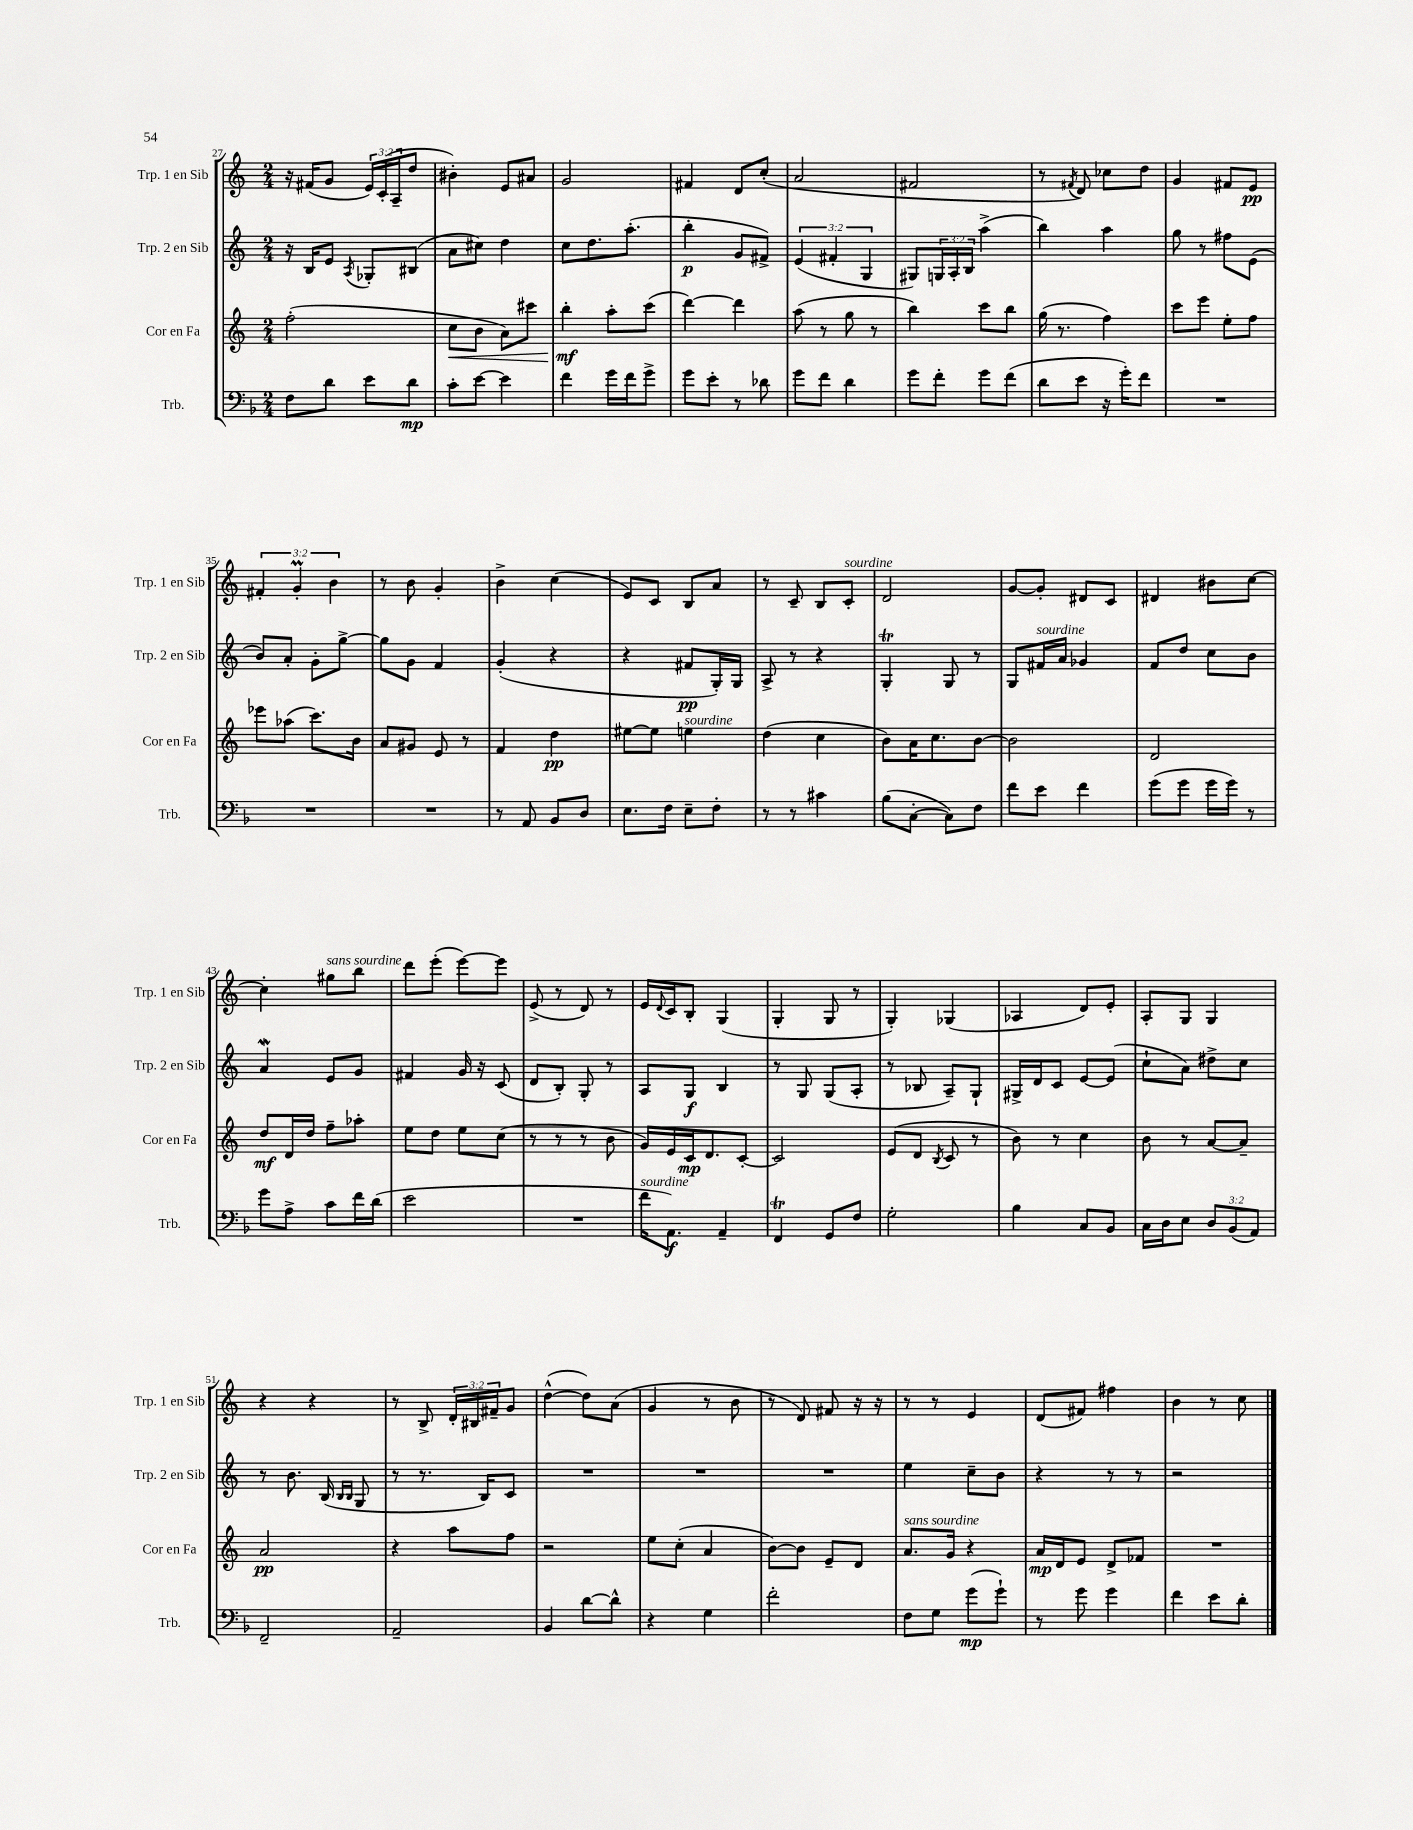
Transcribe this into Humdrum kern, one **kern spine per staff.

**kern	**kern	**kern	**kern
*staff4	*staff3	*staff2	*staff1
*clefF4	*clefG2	*clefG2	*clefG2
*k[b-]	*k[]	*k[]	*k[]
*M2/4	*M2/4	*M2/4	*M2/4
8F	(2ff'	16r	16r
.	.	16B	(16f#
8d	.	8e	8g
.	.	8qA	.
8e	.	8G-'	24e)
.	.	.	(24c'
.	.	.	24A~
8d	.	(8B#	8dd
=	=	=	=
8c'	8cc	8a	4b#')
[8e	8b	8cc#)	.
4e]	8a)	4dd	8e
.	8ccc#	.	8a#
=	=	=	=
4f	4bb'	8cc	2g
.	.	8.dd	.
16g	8aa'	.	.
16f	.	(8.aa'	.
8g^	(8ccc	.	.
=	=	=	=
8g	[4ddd)	4bb'	4f#
8e'	.	.	.
8r	4ddd]	8g	8d
8d-	.	8f#^)	(8cc'
=	=	=	=
8g	(8aa	(6e	2a
8f	8r	.	.
.	.	6f#'	.
4d	8gg	.	.
.	.	6G	.
.	8r	.	.
=	=	=	=
8g	4bb)	8G#)	2f#
8f'	.	24G	.
.	.	24A'	.
.	.	24B	.
8g	8ccc	(4aa^	.
(8f	8bb	.	.
=	=	=	=
8d	(16gg	4bb)	8r
.	8.r	.	.
.	.	.	8qf#
8e	.	.	8d)
16r	4ff)	4aa	8cc-
16g')	.	.	.
8f	.	.	8dd
=	=	=	=
2r	8ccc	8gg	4g
.	8eee	8r	.
.	8ee'	8ff#	8f#
.	8ff	(8e	8e
=	=	=	=
2r	8eee-	8b)	6f#'
.	(8aa-	8a'	.
.	.	.	6g'
.	8.ccc)	8g'	.
.	.	.	6b
.	.	[8gg^	.
.	16b	.	.
=	=	=	=
2r	8a	8gg]	8r
.	8g#	8g	8b
.	8e	4f	4g'
.	8r	.	.
=	=	=	=
8r	4f	(4g'	4b^
8AA	.	.	.
8BB-	4dd	4r	(4cc
8D	.	.	.
=	=	=	=
8.E	[8ee#	4r	8e)
.	8ee#]	.	8c
16F	.	.	.
8E~	4ee	8f#	8B
8F'	.	16G')	8a
.	.	16G	.
=	=	=	=
8r	(4dd	8A^	8r
8r	.	8r	8c~
4c#	4cc	4r	8B
.	.	.	8c'
=	=	=	=
(8B-	8b)	4G'	2d
[8C'	16a	.	.
.	8.cc	.	.
8C])	.	8G	.
8F	[8b	8r	.
=	=	=	=
8f	2b]	8G	[8g
8e	.	16f#	8g']
.	.	16a	.
4f	.	4g-	8d#
.	.	.	8c
=	=	=	=
(8g	2d	8f	4d#
8g	.	8dd	.
16g	.	8cc	8b#
16g)	.	.	.
8r	.	8b	[8cc
=	=	=	=
8g	8dd	4a	4cc']
8A^	16d	.	.
.	16dd	.	.
8c	8ff~	8e	8gg#
16f	8aa-'	8g	8bb
(16d	.	.	.
=	=	=	=
2e	8ee	4f#	8ddd
.	8dd	.	(8eee'
.	8ee	16g	[8eee)
.	.	16r	.
.	(8cc	(8c	8eee]
=	=	=	=
2r	8r	8d	(8e^
.	8r	8B')	8r
.	8r	8G'	8d)
.	8b	8r	8r
=	=	=	=
16f	16g)	8A	16e
.	.	.	8qqd
8.AA)	16e	.	16c
.	16c	8G	8B'
.	8.d	.	.
4AA~	.	4B	(4G
.	[8c'	.	.
=	=	=	=
4FF	2c]	8r	4G'
.	.	8G	.
8GG	.	(8G	8G
8F	.	8A'	8r
=	=	=	=
2G'	(8e	8r	4G')
.	8d	8B-	.
.	8qB	.	.
.	8c	8A~)	(4G-
.	8r	8G`	.
=	=	=	=
4B-	8b)	16G#^	4A-
.	.	16d	.
.	8r	8c	.
8C	4cc	[8e	8d)
8BB-	.	(8e]	8e'
=	=	=	=
16C	8b	8cc`	8A'
16D	.	.	.
8E	8r	8a)	8G
12D	[8a	8dd#^	4G
(12BB-	.	.	.
.	8a~]	8cc	.
12AA)	.	.	.
=	=	=	=
2FF~	2a	8r	4r
.	.	8.b	.
.	.	.	4r
.	.	(16B	.
.	.	16qqB	.
.	.	16qqB	.
.	.	8G	.
=	=	=	=
2AA~	4r	8r	8r
.	.	8.r	8B^
.	8aa	.	24d'
.	.	.	24B#
.	.	16B)	.
.	.	.	24f#~
.	8ff	8c	8g
=	=	=	=
4BB-	2r	2r	([4dd^^
[8d	.	.	8dd])
8d^^]	.	.	(8a
=	=	=	=
4r	8ee	2r	4g
.	(8cc'	.	.
4G	4a	.	8r
.	.	.	8b
=	=	=	=
2f'	[8b)	2r	8r
.	8b]	.	8d)
.	8e~	.	8f#
.	8d	.	16r
.	.	.	16r
=	=	=	=
8F	8.a	4ee	8r
8G	.	.	8r
.	16g	.	.
(8g	4r	8cc~	4e
8g`)	.	8b	.
=	=	=	=
8r	16a	4r	(8d
.	16d	.	.
8g	8e	.	8f#)
4g	8d^	8r	4ff#
.	8f-	8r	.
=	=	=	=
4f	2r	2r	4b
8e	.	.	8r
8d'	.	.	8cc
==	==	==	==
*-	*-	*-	*-
